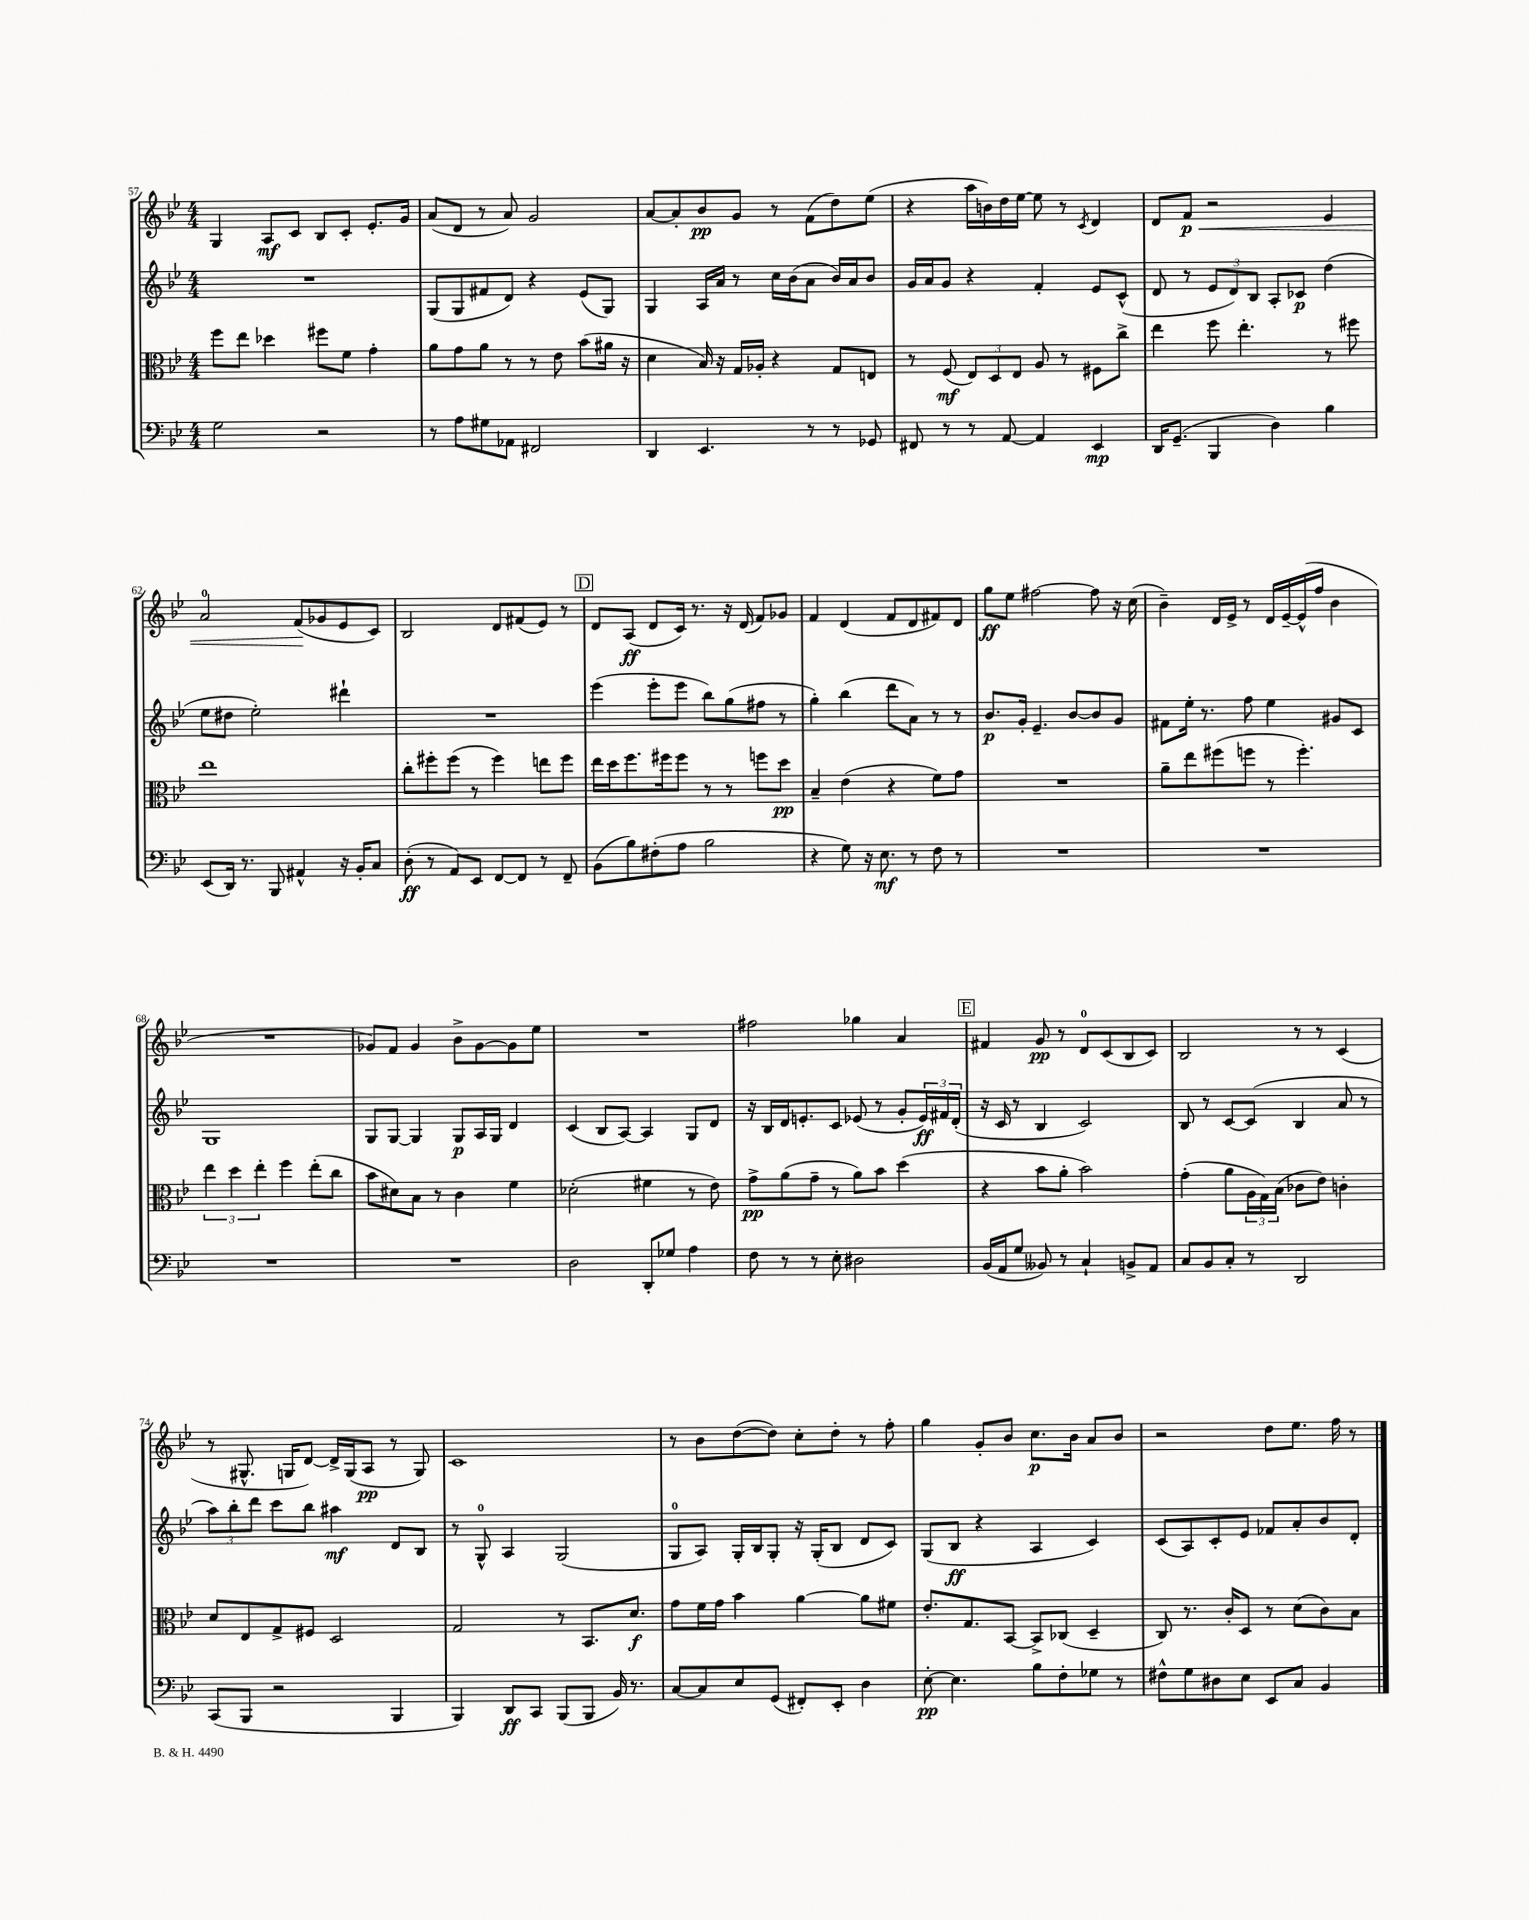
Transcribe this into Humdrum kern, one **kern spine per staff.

**kern	**kern	**kern	**kern
*staff4	*staff3	*staff2	*staff1
*clefF4	*clefC3	*clefG2	*clefG2
*k[b-e-]	*k[b-e-]	*k[b-e-]	*k[b-e-]
*M4/4	*M4/4	*M4/4	*M4/4
2G	8ff	1r	4G
.	8ee-	.	.
.	4dd-	.	8A
.	.	.	8c
2r	8ff#	.	8B-
.	8f	.	8c'
.	4g'	.	8.e-'
.	.	.	16g
=	=	=	=
8r	8a	(8G	(8a
8A	8g	8G	8d
8G#	8a	8f#	8r
8AA-	8r	8d)	8a)
2FF#	8r	4r	2g
.	8e-	.	.
.	(8b-	(8e-	.
.	16a#	8G)	.
.	16r	.	.
=	=	=	=
4DD	4d	4G	[8a
.	.	.	8a']
4.EE-	16B-)	16A	8b-
.	16r	16a	.
.	16G	8r	8g
.	16A-'	.	.
.	4r	16cc	8r
.	.	(16b-	.
8r	.	8a	(8f
8r	8G	16b-)	8dd)
.	.	16a	.
8GG-	8E	8b-	(8ee-
=	=	=	=
8FF#	8r	16g	4r
.	.	16a	.
8r	(8F	8g	.
8r	12E-)	4r	16aa
.	.	.	16b)
.	12D	.	.
[8AA	.	.	16dd
.	12E-	.	.
.	.	.	[16ee-
4AA]	8A	4f'	8ee-]
.	8r	.	8r
.	.	.	8qc
4EE-	8F#	8e-	4d
.	8cc^	(8c^^	.
=	=	=	=
16DD	4ee-	8d	8d
(8.GG~	.	.	.
.	.	8r	8f
4BBB-	8ff	12e-	2r
.	.	12d)	.
.	4.ee-'	.	.
.	.	12B-	.
4D)	.	8A'	.
.	.	8c-	.
4B-	8r	(4dd	4e-
.	8ff#	.	.
=	=	=	=
(8EE-	1ee-	8ee-	2a
16DD)	.	8dd#	.
8.r	.	.	.
.	.	2ee-')	.
8BBB-	.	.	.
4AA#^^	.	.	(8f
.	.	.	8g-
16r	.	4ddd#`	8e-
16BB-'	.	.	.
8C	.	.	8c)
=	=	=	=
(8D'	8cc'	1r	2B-
8r	8ff#'	.	.
8AA)	(8ff#	.	.
8EE-	8r	.	.
[8FF	4ff#)	.	8d
8FF]	.	.	(8f#
8r	8ee	.	8e-)
8FF~	8ff#	.	8r
=	=	=	=
(8BB-	16ee-	(4eee-	8d
.	16dd	.	.
8B-)	8.ff	.	(8A
(8F#'	.	8eee-'	8d
.	16ff#	.	.
8A	8ff#	8eee-	16c)
.	.	.	8.r
2B-	8r	8bb-)	.
.	8r	(8gg	16r
.	.	.	(16d
.	8ff	8ff#	8f)
.	8dd	8r	8g-
=	=	=	=
4r	4B-~	4gg')	4f
8G)	(4e-	(4bb-	(4d
16r	.	.	.
8.E-	.	.	.
.	4r	8ddd	8f
8r	.	8a)	8d
8F	8f)	8r	8f#)
8r	8g	8r	8d
=	=	=	=
1r	1r	8.b-	8gg
.	.	.	8ee-
.	.	16g'	.
.	.	4.e-~	[2ff#
.	.	[8b-	.
.	.	8b-]	8ff#]
.	.	8g	16r
.	.	.	(16cc
=	=	=	=
1r	8a~	8f#	4b-~)
.	8ee-	16ee-'	.
.	.	8.r	.
.	(8ff#	.	16d
.	.	.	16e-^
.	8ff	8ff	8r
.	8r	4ee-	16d
.	.	.	[16e-~
.	4.ff')	.	(16e-^^]
.	.	.	16ff
.	.	8g#	4b-
.	.	8c	.
=	=	=	=
1r	6ee-	1G	1r
.	6dd	.	.
.	6ee-'	.	.
.	4ff	.	.
.	(8ee-'	.	.
.	8cc	.	.
=	=	=	=
1r	8b-	8G	8g-)
.	8d#)	[8G	8f
.	8B-	4G]	4g-
.	8r	.	.
.	4c	8G	8b-^
.	.	16A	[8g-
.	.	16G	.
.	4f	4d	8g-]
.	.	.	8ee-
=	=	=	=
2D	(2d-'	(4c	1r
.	.	8B-	.
.	.	[8A)	.
8DD'	4f#	4A]	.
8G-	.	.	.
4A	8r	8G	.
.	8e-)	8d	.
=	=	=	=
8F	8g^	16r	2ff#
.	.	16B-	.
8r	(8a	16d	.
.	.	8.e'	.
8r	8g~	.	.
8E-'	8r	8c	.
2D#	8a)	(8e-	4gg-
.	8b-	8r	.
.	(4dd	8g'	4a
.	.	24e-)	.
.	.	24f#	.
.	.	(24d'	.
=	=	=	=
(16BB-	4r	16r	4f#
16AA	.	16c	.
8G	.	8r	.
8BB--)	8b-	4B-	8g
8r	8a'	.	8r
4C`	2b-)	2c)	8d
.	.	.	(8c
8BB^	.	.	8B-
8AA	.	.	8c)
=	=	=	=
8C	(4g'	8B-	2B-
8BB-	.	8r	.
8C'	8a	[8c	.
8r	24A	(8c]	.
.	24G)	.	.
.	(24B-	.	.
2DD	8c-	4B-	8r
.	8e-)	.	8r
.	4c'	8a	(4c
.	.	8r	.
=	=	=	=
(8CC	8d	12aa)	8r
.	.	12bb-'	.
8BBB-	8E-	.	8.G#^^
.	.	12ddd	.
2r	8G^	8ccc	.
.	.	.	16G
.	8F#	8bb-	[8d)
.	2D	4aa#	16d^]
.	.	.	(16G
.	.	.	8A
4BBB-	.	8d	8r
.	.	8B-	8G)
=	=	=	=
4BBB-)	2G	8r	1c
.	.	8G^^	.
8DD	.	4A	.
8CC	.	.	.
(8BBB-	8r	(2G	.
8BBB-	8.BB-	.	.
16BB-)	.	.	.
8.r	8.d	.	.
=	=	=	=
[8C	8g	8G	8r
8C]	16f	8A)	8b-
.	16g	.	.
8E-	4b-	16G'	([8dd
.	.	16B-	.
(8GG	.	8G'	8dd])
8FF#')	[4a	16r	8cc'
.	.	(16G'	.
8EE-'	.	8B-	8dd'
4D	8a]	8d	8r
.	8f#	8c)	8ff'
=	=	=	=
[8E-'	8.e-'	(8G	4gg
4.E-]	.	8B-	.
.	8.G	.	.
.	.	4r	8g'
.	[8BB-	.	8b-
8B-	8BB-^]	4A	8.cc
8F'	(8C-	.	.
.	.	.	16b-
8G-	4D~	4c)	8a
8r	.	.	8b-
=	=	=	=
8F#^^	8C)	(8c	2r
8G	8.r	8A)	.
8D#	.	8c'	.
.	16c'	.	.
8E-	8D	8e-	.
8EE-	8r	8f-	8dd
8C	(8d	8a'	8.ee-
4BB-	8c)	8b-	.
.	.	.	16ff
.	8B-	8d'	8r
==	==	==	==
*-	*-	*-	*-
